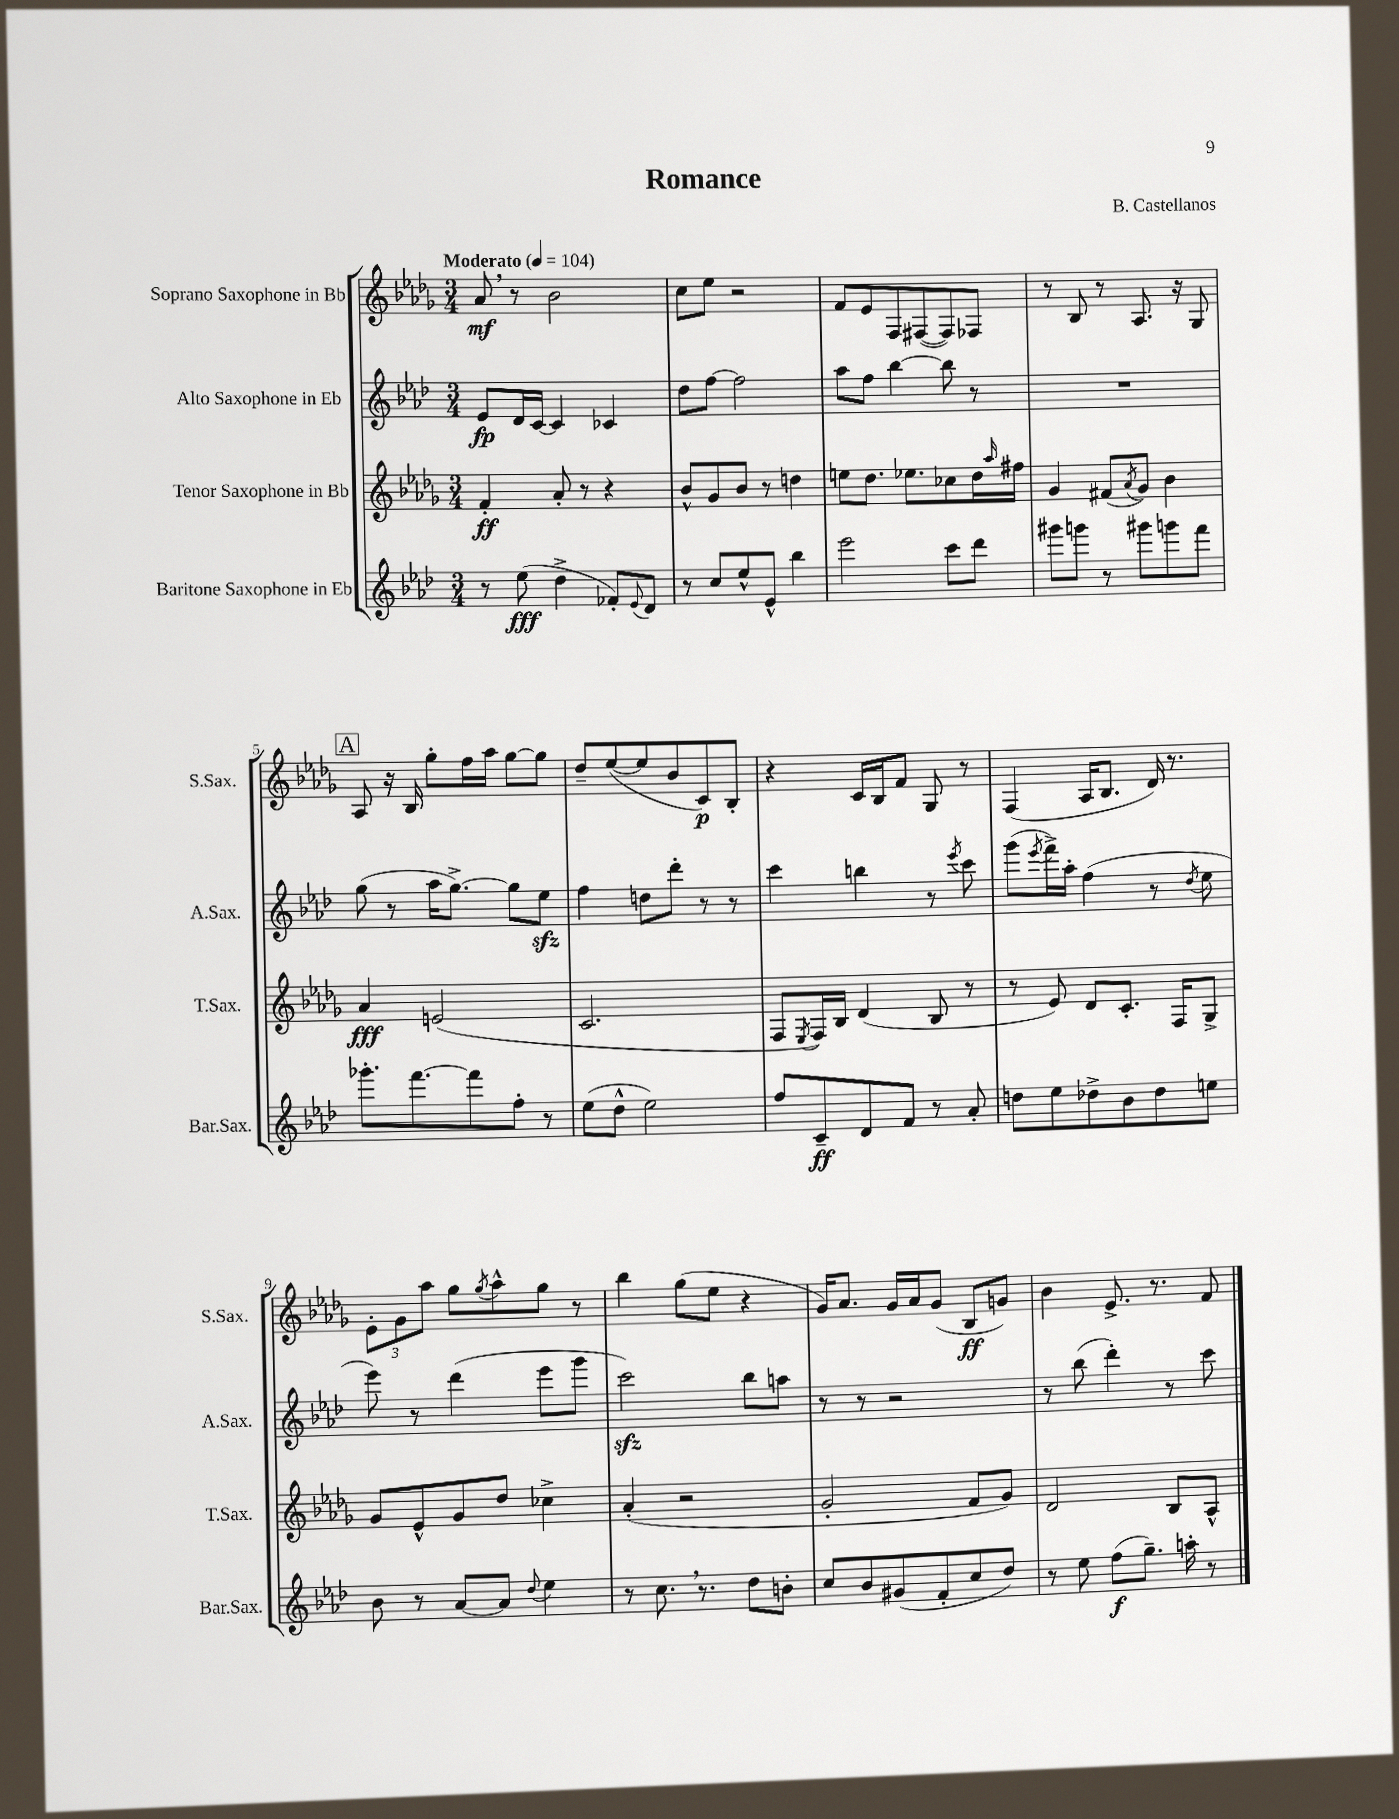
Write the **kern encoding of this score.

**kern	**dynam	**kern	**dynam	**kern	**dynam	**kern	**dynam
*part4	*part4	*part3	*part3	*part2	*part2	*part1	*part1
*staff4	*staff4	*staff3	*staff3	*staff2	*staff2	*staff1	*staff1
*I"Baritone Saxophone in Eb	*	*I"Tenor Saxophone in Bb	*	*I"Alto Saxophone in Eb	*	*I"Soprano Saxophone in Bb	*
*I'Bar.Sax.	*	*I'T.Sax.	*	*I'A.Sax.	*	*I'S.Sax.	*
*clefG2	*	*clefG2	*	*clefG2	*	*clefG2	*
*k[b-e-a-d-]	*	*k[b-e-a-d-g-]	*	*k[b-e-a-d-]	*	*k[b-e-a-d-g-]	*
*M3/4	*	*M3/4	*	*M3/4	*	*M3/4	*
*MM104	*	*MM104	*	*MM104	*	*MM104	*
=1	=1	=1	=1	=1	=1	=1	=1
!	!	!	!	!	!	!LO:TX:a:B:t=Moderato	!
8r	.	4f'/	ff	8e-/L	fp	8a-,/	mf
(8ee-\	fff	.	.	16d-/L	.	8r	.
.	.	.	.	[16c/JJ	.	.	.
4dd-^\	.	8a-'/	.	4c/]	.	2b-\	.
.	.	8r	.	.	.	.	.
8f-X'/L)	.	4r	.	4c-X/	.	.	.
8qqe-/	.	.	.	.	.	.	.
8d-/J	.	.	.	.	.	.	.
=2	=2	=2	=2	=2	=2	=2	=2
8r	.	8b-^^/L	.	8dd-\L	.	8cc\L	.
8cc/L	.	8g-/	.	[8ff\J	.	8ee-\J	.
8ee-^^/	.	8b-/J	.	2ff\]	.	2r	.
8e-^^/J	.	8r	.	.	.	.	.
4bb-\	.	4ddn\	.	.	.	.	.
=3	=3	=3	=3	=3	=3	=3	=3
2eee-\	.	8een\L	.	8aa-\L	.	8f/L	.
.	.	8.dd-\J	.	8ff\J	.	8e-/	.
.	.	.	.	[4bb-\	.	8F/	.
.	.	8.ee-X\L	.	.	.	.	.
.	.	.	.	.	.	([8F#X/	.
8ccc\L	.	8cc-X\	.	8bb-\]	.	8F#/])	.
8ddd-\J	.	16dd-\L	.	8r	.	8F-X/J	.
.	.	16qqaa-/	.	.	.	.	.
.	.	16ff#X\JJ	.	.	.	.	.
=4	=4	=4	=4	=4	=4	=4	=4
8ggg#X\L	.	4g-/	.	2.r	.	8r	.
8gggn\J	.	.	.	.	.	8B-/	.
8r	.	(8f#X/L	.	.	.	8r	.
.	.	8qa-/	.	.	.	.	.
8ggg#X\L	.	8g-/J)	.	.	.	8.A-/	.
8gggn\	.	4b-\	.	.	.	.	.
.	.	.	.	.	.	16r	.
8fff\J	.	.	.	.	.	8G-/	.
!!LO:LB:g=z
!!LO:REH:place=s1:t=A
=5	=5	=5	=5	=5	=5	=5	=5
8.ggg-X'\L	.	4a-/	fff	(8gg\	.	8A-/	.
.	.	.	.	8r	.	16r	.
[8.fff\	.	.	.	.	.	16B-/	.
.	.	(2en/	.	16aa-\KL	.	8gg-'\L	.
.	.	.	.	[8.gg^\J)	.	.	.
8fff\]	.	.	.	.	.	16ff\L	.
.	.	.	.	.	.	16aa-\JJ	.
8ff'\J	.	.	.	8gg\L]	.	[8gg-\L	.
8r	.	.	.	8ee-zz\J	.	8gg-\J]	.
=6	=6	=6	=6	=6	=6	=6	=6
(8ee-\L	.	2.c/	.	4ff\	.	8dd-~/L	.
8dd-^^\J	.	.	.	.	.	([8ee-/	.
2ee-\)	.	.	.	8ddn\L	.	8ee-/]	.
.	.	.	.	8ddd-'\J	.	8b-/	.
.	.	.	.	8r	.	8c/)	p
.	.	.	.	8r	.	8B-'/J	.
=7	=7	=7	=7	=7	=7	=7	=7
8ff/L	.	8F/L	.	4ccc\	.	4r	.
.	.	8qE-/	.	.	.	.	.
8c~/	ff	16F/L)	.	.	.	.	.
.	.	16B-/JJ	.	.	.	.	.
8d-/	.	(4d-/	.	4bbn\	.	16c/LL	.
.	.	.	.	.	.	16B-/J	.
8f/J	.	.	.	.	.	8f/J	.
8r	.	8B-/	.	8r	.	8G-/	.
.	.	.	.	8qeee-/	.	.	.
8a-'/	.	8r	.	8ccc\	.	8r	.
=8	=8	=8	=8	=8	=8	=8	=8
8ddn\L	.	8r	.	(8ggg\L	.	(4F/	.
.	.	.	.	8qeee-/	.	.	.
8ee-\	.	8e-/)	.	16fff^\L)	.	.	.
.	.	.	.	16aa-'\JJ	.	.	.
8dd-X^\	.	8d-/L	.	(4ff\	.	16A-/KL	.
.	.	.	.	.	.	8.B-/J	.
8b-\	.	8.c'/J	.	.	.	.	.
8dd-\	.	.	.	8r	.	16d-/)	.
.	.	16F/KL	.	.	.	8.r	.
.	.	.	.	8qdd-/	.	.	.
8een\J	.	8G-^/J	.	8ee-\	.	.	.
!!LO:LB:g=z
=9	=9	=9	=9	=9	=9	=9	=9
8b-\	.	8g-/L	.	8eee-\)	.	12e-'\L	.
.	.	.	.	.	.	12g-\	.
8r	.	8e-^^/	.	8r	.	.	.
.	.	.	.	.	.	12aa-\J	.
[8a-/L	.	8g-/	.	(4ddd-\	.	8gg-\L	.
.	.	.	.	.	.	8qgg-/	.
8a-/J]	.	8dd-/J	.	.	.	8aa-^^\	.
8qqdd-/	.	.	.	.	.	.	.
4ee-\	.	4cc-X^\	.	8eee-\L	.	8gg-\J	.
.	.	.	.	8ggg\J	.	8r	.
=10	=10	=10	=10	=10	=10	=10	=10
8r	.	(4a-'/	.	2ccczz\)	.	4bb-\	.
8.cc,\	.	.	.	.	.	.	.
.	.	2r	.	.	.	(8gg-\L	.
8.r	.	.	.	.	.	.	.
.	.	.	.	.	.	8ee-\J	.
8dd-\L	.	.	.	8bb-\L	.	4r	.
8bn'\J	.	.	.	8aan\J	.	.	.
=11	=11	=11	=11	=11	=11	=11	=11
8cc/L	.	2g-'/	.	8r	.	16g-/KL)	.
.	.	.	.	.	.	8.a-/J	.
8b-/	.	.	.	8r	.	.	.
(8g#X/	.	.	.	2r	.	16g-/LL	.
.	.	.	.	.	.	16a-/J	.
8f'/	.	.	.	.	.	(8g-/J	.
8cc/	.	8f/L	.	.	.	8B-/L	ff
8dd-/J)	.	8g-/J)	.	.	.	8gn/J)	.
=12	=12	=12	=12	=12	=12	=12	=12
8r	.	2d-/	.	8r	.	4b-\	.
8ee-\	.	.	.	(8bb-\	.	.	.
(8ff\L	f	.	.	4ddd-'\)	.	8.e-^/	.
8.gg~\J)	.	.	.	.	.	.	.
.	.	.	.	.	.	8.r	.
.	.	8B-/L	.	8r	.	.	.
16aan'\	.	.	.	.	.	.	.
8r	.	8A-^^/J	.	8ccc\	.	8f/	.
==	==	==	==	==	==	==	==
*-	*-	*-	*-	*-	*-	*-	*-
